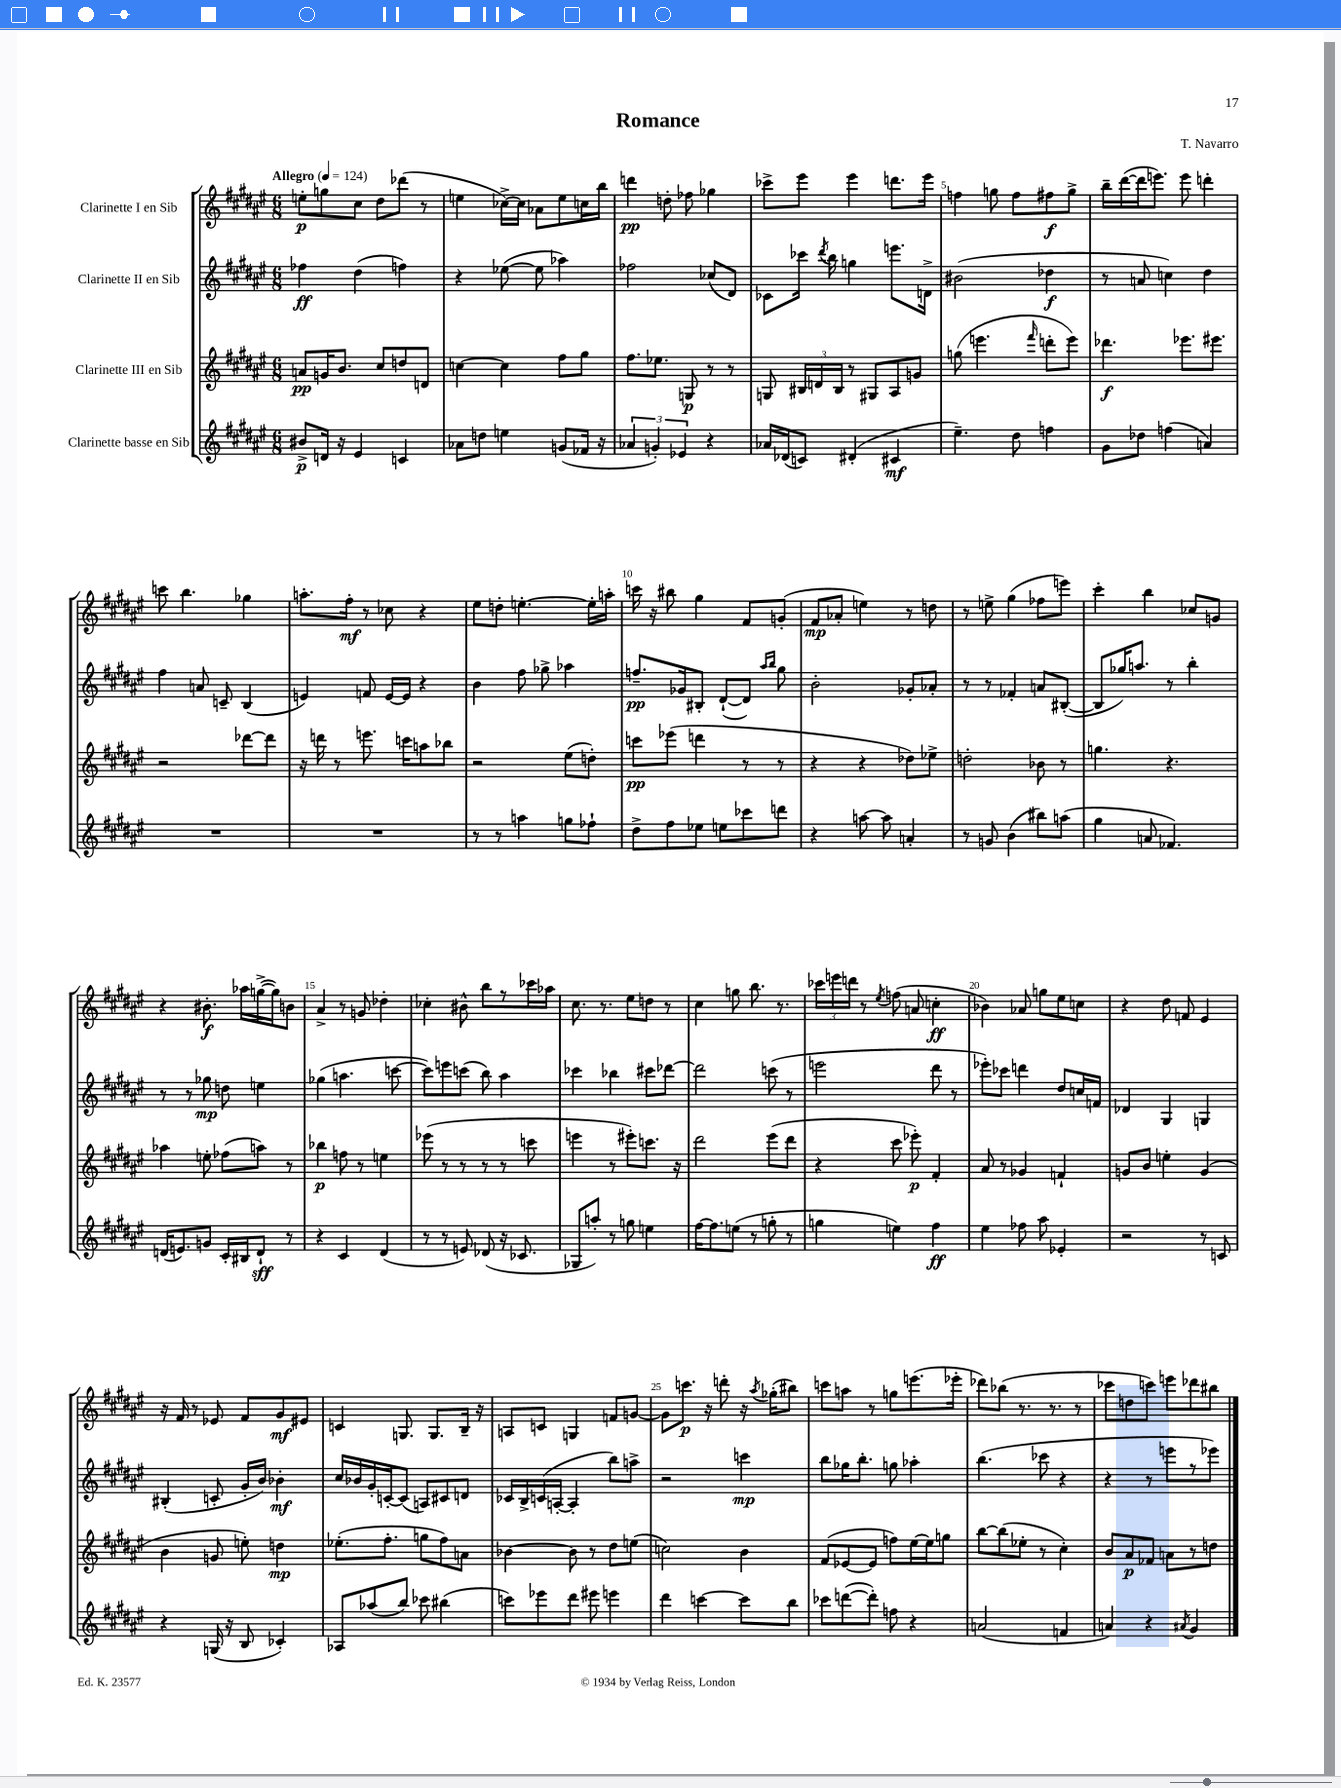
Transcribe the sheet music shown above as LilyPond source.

\header { title = "Romance" composer = "T. Navarro" }
<<
\new StaffGroup <<
\new Staff = "s0" \with { instrumentName = "Clarinette I en Sib" } {
    \clef treble \key fis \major \numericTimeSignature \time 6/8 \tempo "Allegro" 4 = 124
    \autoBeamOff e''8[-.\p g''8 cis''8] dis''8[ des'''8]( r8 |
    e''4 ces''16[~->) ces''16] aes'8[ e''8 c''16 b''16] |
    d'''4\pp d''8-. fes''8 ges''4 |
    ces'''8[-> eis'''8] eis'''4 d'''8.[ eis'''16] |
    f''4 g''8 f''8[ fis''8\f g''8]-> |
    b''16[-- dis'''16~( dis'''16 e'''8.]) e'''8 d'''4-. |
    c'''8 b''4. ges''4 |
    a''8.[-. fis''16]-.\mf r8 ces''8 r4 |
    eis''8[ d''8]-. e''4.~-. e''16[-. a''16]-. |
    c'''16 r16 bis''8 gis''4 fis'8[ g'8]-.( |
    fis'8[\mp aes'8]-. e''4) r8 d''8 |
    r8 e''8-> gis''4( fes''8[ e'''8]) |
    cis'''4-. b''4 ces''8[ g'8] |
    r4 bis'8.-.\f aes''16[ g''16~->( g''16) b'8] |
    ais'4-> r8 g'8 des''4-. |
    ces''4-. bis'8-^ b''8[ r8 ces'''16 aes''16] |
    cis''8. r8. eis''8[ d''8] r8 |
    cis''4 g''8 b''8. r8. |
    \tuplet 3/2 { ces'''16[ e'''16 d'''16] } r8 \acciaccatura { eis''8 } f''8( a'8 c''4-.\ff |
    bes'4) aes'8 g''8[ eis''8 c''8] |
    r4 dis''8 f'8 eis'4 |
    r16 fis'16 r8 ees'8 fis'8[ gis'8\mf eis'8] |
    c'4 g8. g8.[ b16]-- r16 |
    a8[ c'8] g4 f'8[ g'8]~ |
    g'8[ c'''8.]\p r16 d'''8-. r16 \acciaccatura { ais''8 } ges''16[-.( bis''8]) |
    c'''8[ a''8] r8 g''8[ e'''8.( ees'''16]-. |
    des'''8[) bes''8]( r8. r8. r8 |
    ces'''8[ d''8 c'''8]) e'''8[ des'''8 bis''8] \bar "|." |
}
\new Staff = "s1" \with { instrumentName = "Clarinette II en Sib" } {
    \clef treble \key fis \major \numericTimeSignature \time 6/8
    \autoBeamOff fes''4\ff dis''4( f''4) |
    r4 ees''8~( ees''8 aes''4) |
    fes''2 ces''8[( dis'8]) |
    ces'8[ ces'''16] \acciaccatura { dis'''8 } b''16 g''4 e'''8.[ d'16]-> |
    bis'2( des''4\f |
    r8 a'8 c''4) dis''4 |
    fis''4 a'8 c'8-- b4( |
    e'4) f'8 e'16[~ e'16] r4 |
    b'4 fis''8 ges''8-> aes''4 |
    f''8.[--\pp ges'16 bis8]-. dis'8[~-!( dis'8]) \grace { ais''16[ b''16] } gis''8 |
    b'2-. ges'8[-. aes'8]-. |
    r8 r8 fes'4-. a'8[ bis8]~-.( |
    bis8[ ges''16) a''8.] r8 b''4-. |
    r8 r8 ges''8\mp d''8 e''4 |
    ges''4( a''4. c'''8~ |
    c'''8[) e'''8 c'''8]( b''8) ais''4 |
    ces'''4 bes''4 cis'''8[ des'''8]~ |
    des'''2 c'''8( r8 |
    e'''2 dis'''8 r8 |
    ees'''8[-.) ces'''8] d'''4 dis''8[ c''16 f'16] |
    des'4 gis4 g4 |
    bis4-.( c'8-. gis'16[-. b'16]) bes'4-.\mf |
    cis''16[ bes'16 gis'16-. c'16~-. c'8]( a8[) cis'8 d'8] |
    ces'16[ b16-> c'16( a16]~-. a4-. b''8[) a''8]-> |
    r2 c'''4\mp |
    b''8[ ges''16 b''8.]-. g''8 aes''4-. |
    b''4.( ces'''8 r4 |
    r4 r8 e'''8[ r8 ees'''8]) \bar "|." |
}
\new Staff = "s2" \with { instrumentName = "Clarinette III en Sib" } {
    \clef treble \key fis \major \numericTimeSignature \time 6/8
    \autoBeamOff a'8[\pp g'16 b'8.] cis''8[ d''8 d'8] |
    c''4~ c''4 fis''8[ gis''8] |
    fis''8.[ ees''8.] g8\p r8 r8 |
    g8 \tuplet 3/2 { bis16[ d'16 bis16] } r8 gis8[ ais8 g'8] |
    g''8( e'''4. \grace { fis'''16 } d'''8[-. e'''8]) |
    des'''4.\f ees'''8.[ eis'''8.] |
    r2 des'''8[~ des'''8] |
    r16 d'''16 r8 e'''8. c'''16[ a''8 bes''8] |
    r2 eis''8[( d''8]-.) |
    c'''8[\pp ees'''8]( d'''4 r8 r8 |
    r4 r4 des''8[) ees''8]-> |
    d''2-. bes'8 r8 |
    g''4. r4. |
    aes''4 e''8-. fes''8[( a''8]) r8 |
    bes''4\p f''8 r8 e''4 |
    ees'''8( r8 r8 r8 r8 c'''8 |
    e'''4 r8 eis'''8[-.) c'''8.] r16 |
    dis'''2 eis'''8[( dis'''8] |
    r4 cis'''8 ees'''8-.\p) fis'4-. |
    ais'8 r8 ges'4 f'4-! |
    g'8[ b'8] e''4-. g'4( |
    b'4 g'8 e''8-.) d''4\mp |
    ees''8.[-.( fis''8.]-. g''8[ fis''8) a'8] |
    bes'4~ bes'8 r8 dis''8[ e''8]( |
    c''2) b'4 |
    fis'8[( ees'8~ ees'8] f''8[) eis''16~ eis''16 g''8] |
    b''8[~ b''8( ees''8]-. r8 cis''4-.) |
    b'8[ ais'8\p fes'8] a'8[ r8 d''8] \bar "|." |
}
\new Staff = "s3" \with { instrumentName = "Clarinette basse en Sib" } {
    \clef treble \key fis \major \numericTimeSignature \time 6/8
    \autoBeamOff bis'8[->\p d'16] r16 eis'4 c'4 |
    aes'8[ d''8] e''4 g'8[( fes'16] r16 |
    \tuplet 3/2 { aes'4 g'4-.) ees'4 } r4 |
    aes'16[ des'16( c'8]) dis'4-.( cis'4\mf |
    eis''4.--) dis''8 f''4 |
    gis'8[ des''8] f''4( a'4) |
    R2. |
    R2. |
    r8 r8 a''4 g''8[ fes''8]-! |
    dis''8[-> fis''8 ees''8] e''8[ ces'''8 d'''8] |
    r4 a''8~ a''8 a'4-. |
    r8 g'8 b'4( bis''8[) a''8]( |
    gis''4 a'8 fes'4.) |
    d'16[( e'8.) g'8] cis'16[-. bis16 d'8]-!\sff r8 |
    r4 cis'4 dis'4( |
    r8 r8 e'8) des'8( r16 ces'8. |
    ges8[ a''8]-.) r8 g''8 e''4 |
    fis''16[~ fis''8. e''8]( r8 g''8-. r8 |
    g''4 e''4) fis''4\ff |
    eis''4 fes''8 ais''8 ees'4-. |
    r2 r8 c'8 |
    r4 g16( r16 b8 ces'4-.) |
    aes8[ aes''8( b''8]) ces'''8 bis''4( |
    c'''8[) ees'''8 dis'''8] eis'''8 e'''4 |
    dis'''4 c'''4~ c'''8[ b''8] |
    ces'''8[ d'''8~( d'''8]-.) f''8 r4 |
    a'2( f'4 |
    a'4) r4 \acciaccatura { ais'8 } gis'4 \bar "|." |
}
>>
>>
\layout { \context { \Score \override BarNumber.break-visibility = ##(#f #t #t) barNumberVisibility = #(every-nth-bar-number-visible 5) } }
